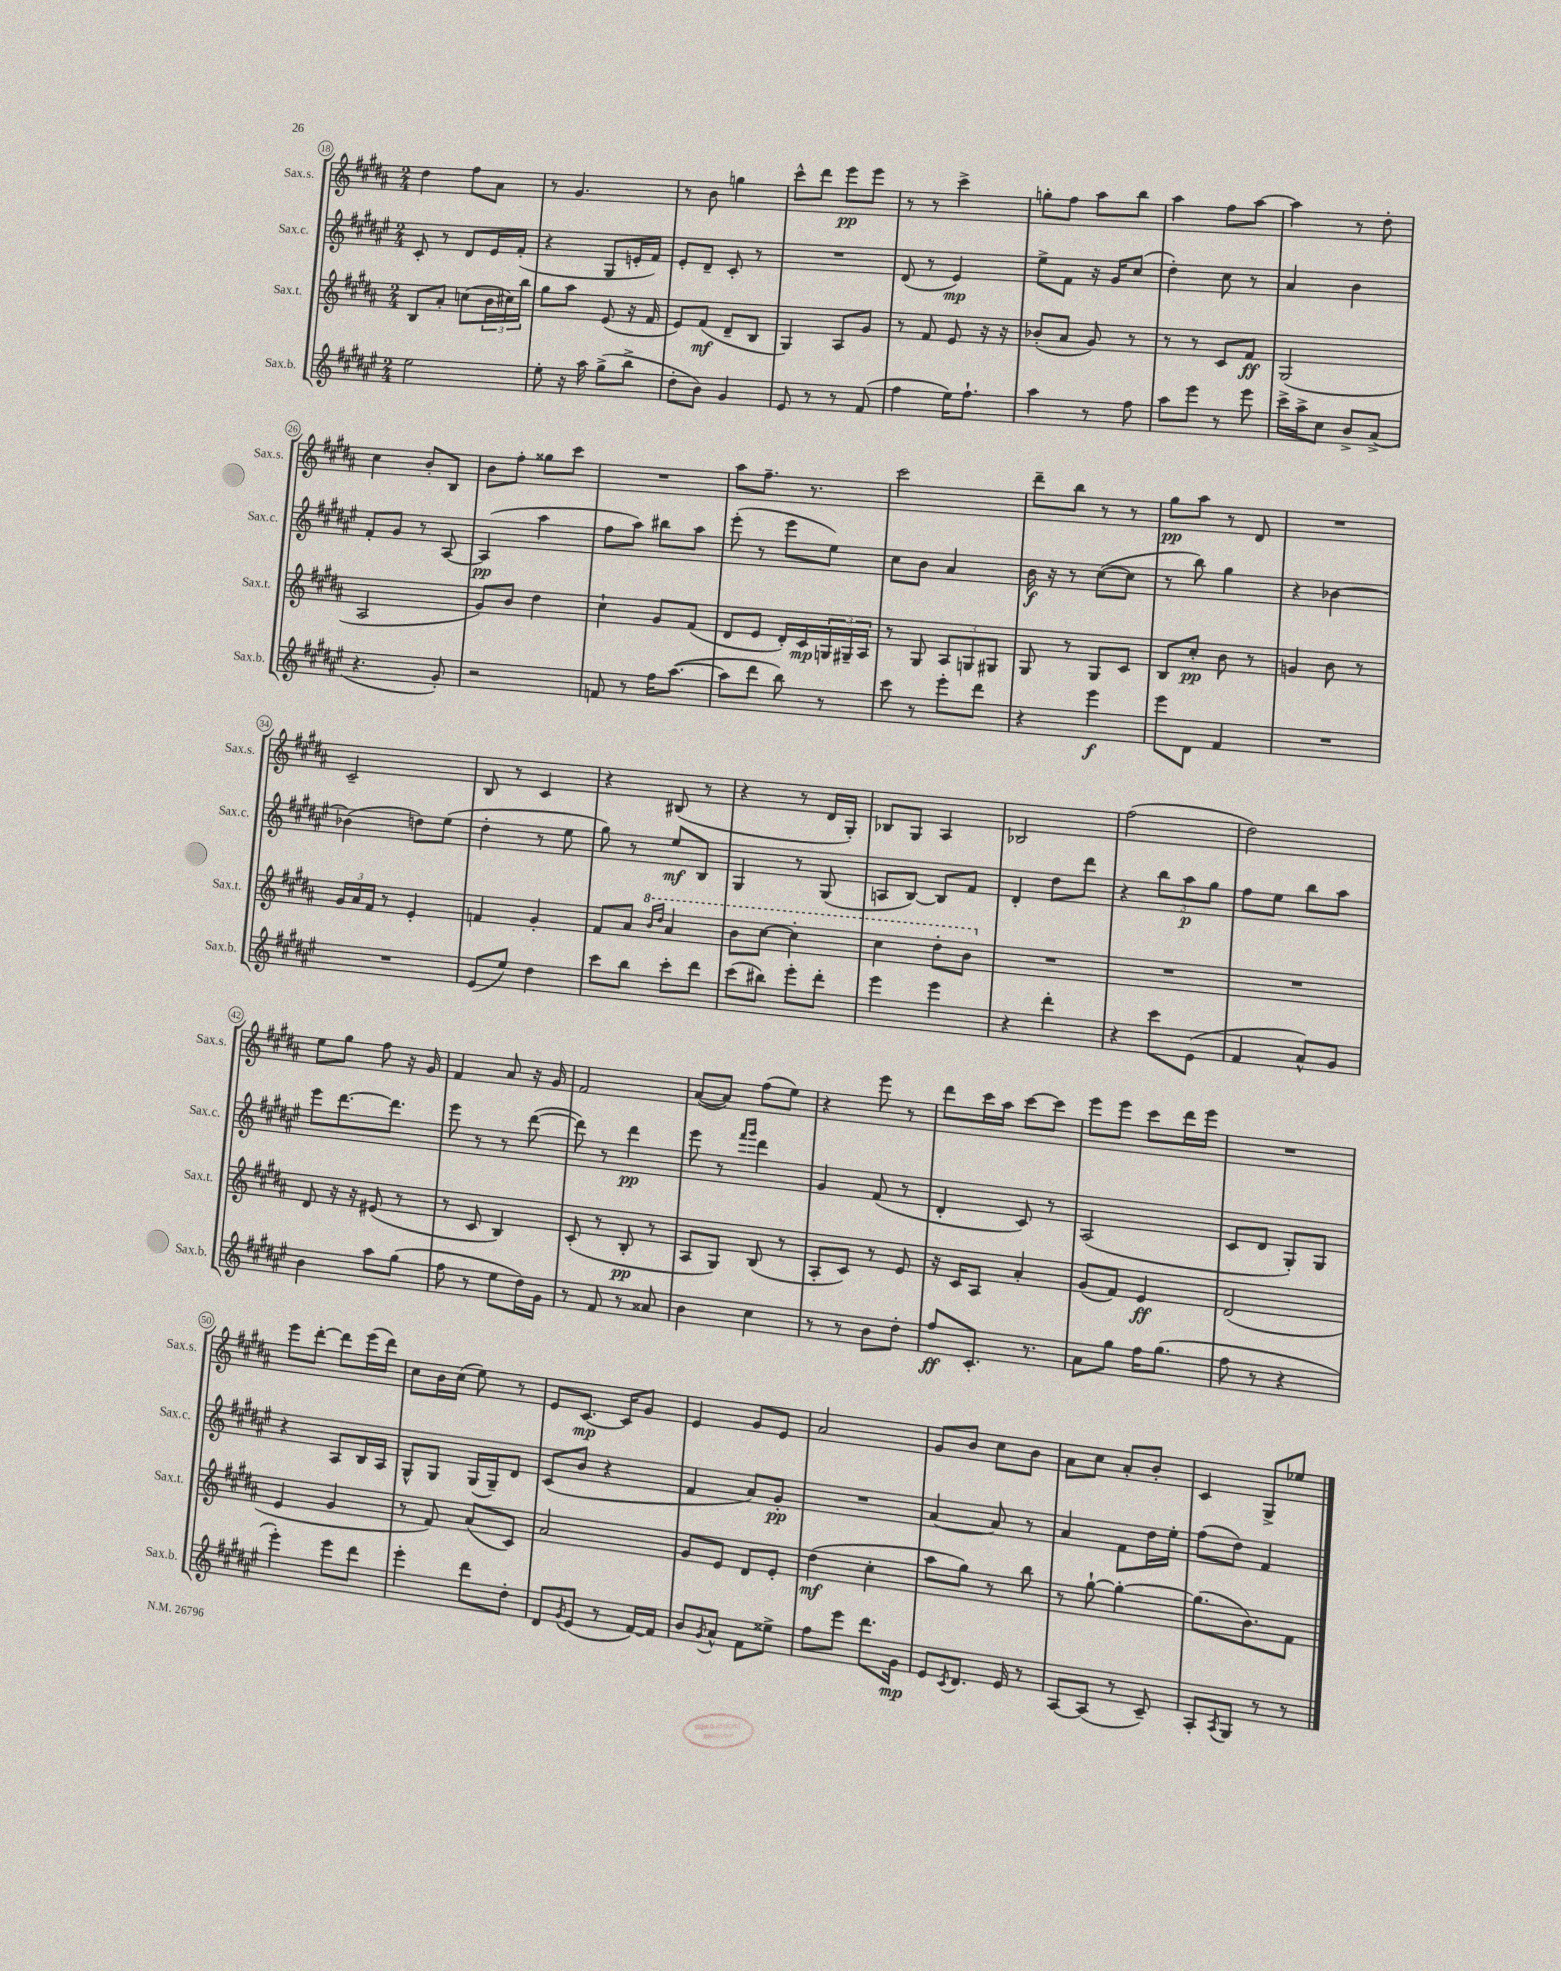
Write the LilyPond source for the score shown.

<<
\new StaffGroup <<
\new Staff = "s0" \with { instrumentName = "Sax.s." shortInstrumentName = "Sax.s." } {
    \clef treble \key b \major \numericTimeSignature \time 2/4
    dis''4 fis''8 ais'8 |
    r8 gis'4. |
    r8 b'8 g''4 |
    cis'''8-^ dis'''8 e'''8\pp e'''8 |
    r8 r8 cis'''4-> |
    g''8-. fis''8 ais''8 b''8 |
    ais''4 fis''8 ais''8~ |
    ais''4 r8 dis''8-. |
    cis''4 b'8-. b8 |
    b'8 fis''8-. gisis''8 cis'''8 |
    R2 |
    ais''8 fis''8.-- r8. |
    cis'''2 |
    dis'''8-- b''8 r8 r8 |
    gis''8\pp ais''8 r8 dis'8 |
    R2 |
    cis'2-- |
    b8 r8 cis'4 |
    r4 bis8( r8 |
    r4 r8 dis'16 gis16-.) |
    bes8 gis8 ais4 |
    bes2 |
    fis''2( |
    dis''2) |
    e''8 gis''8 fis''8 r16 gis'16 |
    fis'4 ais'8 r16 gis'16 |
    fis'2 |
    ais'8~( ais'8) fis''8( e''8) |
    r4 e'''8 r8 |
    dis'''8 cis'''16 ais''16 cis'''8~ cis'''8 |
    e'''8 e'''8 cis'''8 dis'''16 e'''16 |
    R2 |
    e'''8 dis'''8~-. dis'''8 e'''16( dis'''16) |
    cis''8 b'16 cis''16( e''8) r8 |
    e'8 cis'8.~\mp cis'16 gis'8 |
    e'4 gis'8 e'8 |
    ais'2 |
    gis'8 b'8 cis''8 b'8 |
    ais'8 cis''8 ais'8-. b'8-. |
    cis'4 gis8-> ees''8 \bar "|." |
}
\new Staff = "s1" \with { instrumentName = "Sax.c." shortInstrumentName = "Sax.c." } {
    \clef treble \key fis \major \numericTimeSignature \time 2/4
    cis'8-. r8 dis'8 eis'16 fis'16-.( |
    r4 gis8 e'16-. fis'16) |
    eis'8-. dis'8-- cis'8-. r8 |
    R2 |
    dis'8( r8 eis'4\mp) |
    eis''8-> fis'8 r16 gis'16 cis''8( |
    dis''4-.) cis''8 r8 |
    ais'4 b'4 |
    fis'8-. gis'8 r8 ais8~ |
    ais4\pp( ais''4 |
    fis''8 ais''8) bis''8 ais''8 |
    eis'''8-.( r8 eis'''8 eis''8) |
    cis''8 b'8 ais'4 |
    b'16\f r16 r8 cis''8~( cis''8 |
    r8 b''8) gis''4 |
    r4 bes'4~ |
    bes'4( d''8) eis''8( |
    dis''4-. r8 eis''8 |
    gis''8) r8 eis''8\mf b8 |
    gis4 r8 gis8( |
    a8 b8~) b8 fis'8 |
    dis'4-. dis''8 dis'''8 |
    r4 \tuplet 3/2 { b''8 ais''8\p gis''8 } |
    fis''8 eis''8 b''8 ais''8 |
    eis'''8 dis'''8.~ dis'''8. |
    eis'''8 r8 r8 dis'''8~( |
    dis'''8) r8 dis'''4\pp |
    eis'''8 r8 \grace { fis'''16 gis'''16 } dis'''4 |
    gis'4 fis'8( r8 |
    dis'4-. cis'8) r8 |
    ais2( |
    cis'8 dis'8 gis8-.) gis8 |
    r4 ais8 b16 ais16 |
    gis8-^ gis8 gis16( gis16--) dis'8 |
    cis'8( b'8 r4 |
    fis'4 ais'8) gis'8-.\pp |
    R2 |
    ais'4~ ais'8 r8 |
    ais'4 fis'8 dis''16 eis''16-. |
    fis''8( dis''8) fis'4 \bar "|." |
}
\new Staff = "s2" \with { instrumentName = "Sax.t." shortInstrumentName = "Sax.t." } {
    \clef treble \key b \major \numericTimeSignature \time 2/4
    b8 ais'8-. c''8( \tuplet 3/2 { b'16 cis''16) b''16 } |
    gis''8 ais''8 e'8( r16 fis'16 |
    e'8) fis'8\mf( dis'8-- b8 |
    gis4) ais8 gis'8 |
    r8 fis'8 e'8 r16 r16 |
    bes'8-.( ais'8 gis'8) r8 |
    r8 r8 cis'8 fis'8\ff |
    gis2( |
    ais2 |
    gis'8) b'8 dis''4 |
    cis''4-! gis'8 fis'8( |
    dis'8 e'8 dis'16-.) cis'16\mp \tuplet 3/2 { g16 gis16-- ais16 } |
    r8 gis8 \tuplet 3/2 { ais8 g8 gis8 } |
    gis8 r8 gis8 cis'8 |
    b8 cis''8-.\pp b'8 r8 |
    g'4 b'8 r8 |
    \tuplet 3/2 { gis'16 ais'16 fis'16 } r8 e'4-. |
    f'4 gis'4-. |
    fis'8 ais'8 \ottava #1 \grace { b''16 dis'''16 } ais''4 |
    b''8 cis'''8~ cis'''4-. |
    cis'''4 dis'''8-. b''8 \ottava #0 |
    R2 |
    R2 |
    R2 |
    dis'8 r16 r16 eis'8( r8 |
    r8 cis'8 b4) |
    cis'8-.( r8 b8-.\pp r8 |
    ais8 gis8) b8( r8 |
    ais8-. cis'8) r8 e'8 |
    r16 cis'16 ais8 ais'4-. |
    gis'8( fis'8) e'4\ff |
    dis'2( |
    e'4 gis'4 |
    r8 fis'8) ais'8( cis'8) |
    ais'2 |
    gis'8 e'8 dis'8 e'8-. |
    dis''4\mf( cis''4-. |
    ais''8 gis''8) r8 b''8 |
    r8 gis''8~-! gis''4~-. |
    gis''8.( b'8.) fis'8 \bar "|." |
}
\new Staff = "s3" \with { instrumentName = "Sax.b." shortInstrumentName = "Sax.b." } {
    \clef treble \key fis \major \numericTimeSignature \time 2/4
    eis''2 |
    eis''8-. r16 ais''16 gis''8->( b''8-> |
    dis''8-. b'8) gis'4 |
    eis'8 r8 r8 fis'8( |
    fis''4 eis''16) fis''8.-! |
    ais''4 r8 fis''8 |
    ais''8 eis'''8 r8 eis'''8 |
    cis'''16-> ais''16-> cis''8 b'8-> ais'8->( |
    r4. gis'8-.) |
    r2 |
    f'8 r8 fis''16 ais''8.~( |
    ais''8 dis'''8 b''8) r8 |
    cis'''8 r8 eis'''8-. dis'''8 |
    r4 eis'''4\f |
    eis'''8 dis'8 fis'4 |
    R2 |
    R2 |
    eis'8( eis''8) dis''4 |
    cis'''8 b''8 cis'''8-. dis'''8 |
    cis'''8( bis''8) eis'''8-. dis'''8-. |
    eis'''4 eis'''4 |
    r4 dis'''4-. |
    r4 cis'''8 eis'8( |
    fis'4 ais'8-^) gis'8 |
    b'4 ais''8 gis''8( |
    fis''8 r8 eis''8 dis''16) gis'16 |
    r8 fis'8 r8 aisis'8 |
    b'4 cis''4 |
    r8 r8 b'8 dis''8-. |
    fis''8\ff cis'8.-. r8. |
    ais'8 gis''8 fis''16 gis''8.( |
    fis''8 r8 r4 |
    eis'''4-.) eis'''8 dis'''8 |
    eis'''4-. dis'''8 dis''8-. |
    dis'8 \acciaccatura { gis'8 } eis'8( r8 fis'16~) fis'16 |
    b'8 \acciaccatura { gis'8 } ais'8-^ fis'8 eisis''8-> |
    fis''8 eis'''8 dis'''8. gis'16\mp |
    eis'8 \acciaccatura { cis'8 } dis'8. eis'16 r8 |
    ais8~ ais8( r8 cis'8--) |
    ais8-. \acciaccatura { ais8 } gis8 r8 r8 \bar "|." |
}
>>
>>
\layout { \context { \Score currentBarNumber = #18 \override BarNumber.stencil = #(make-stencil-circler 0.1 0.3 ly:text-interface::print) } }
